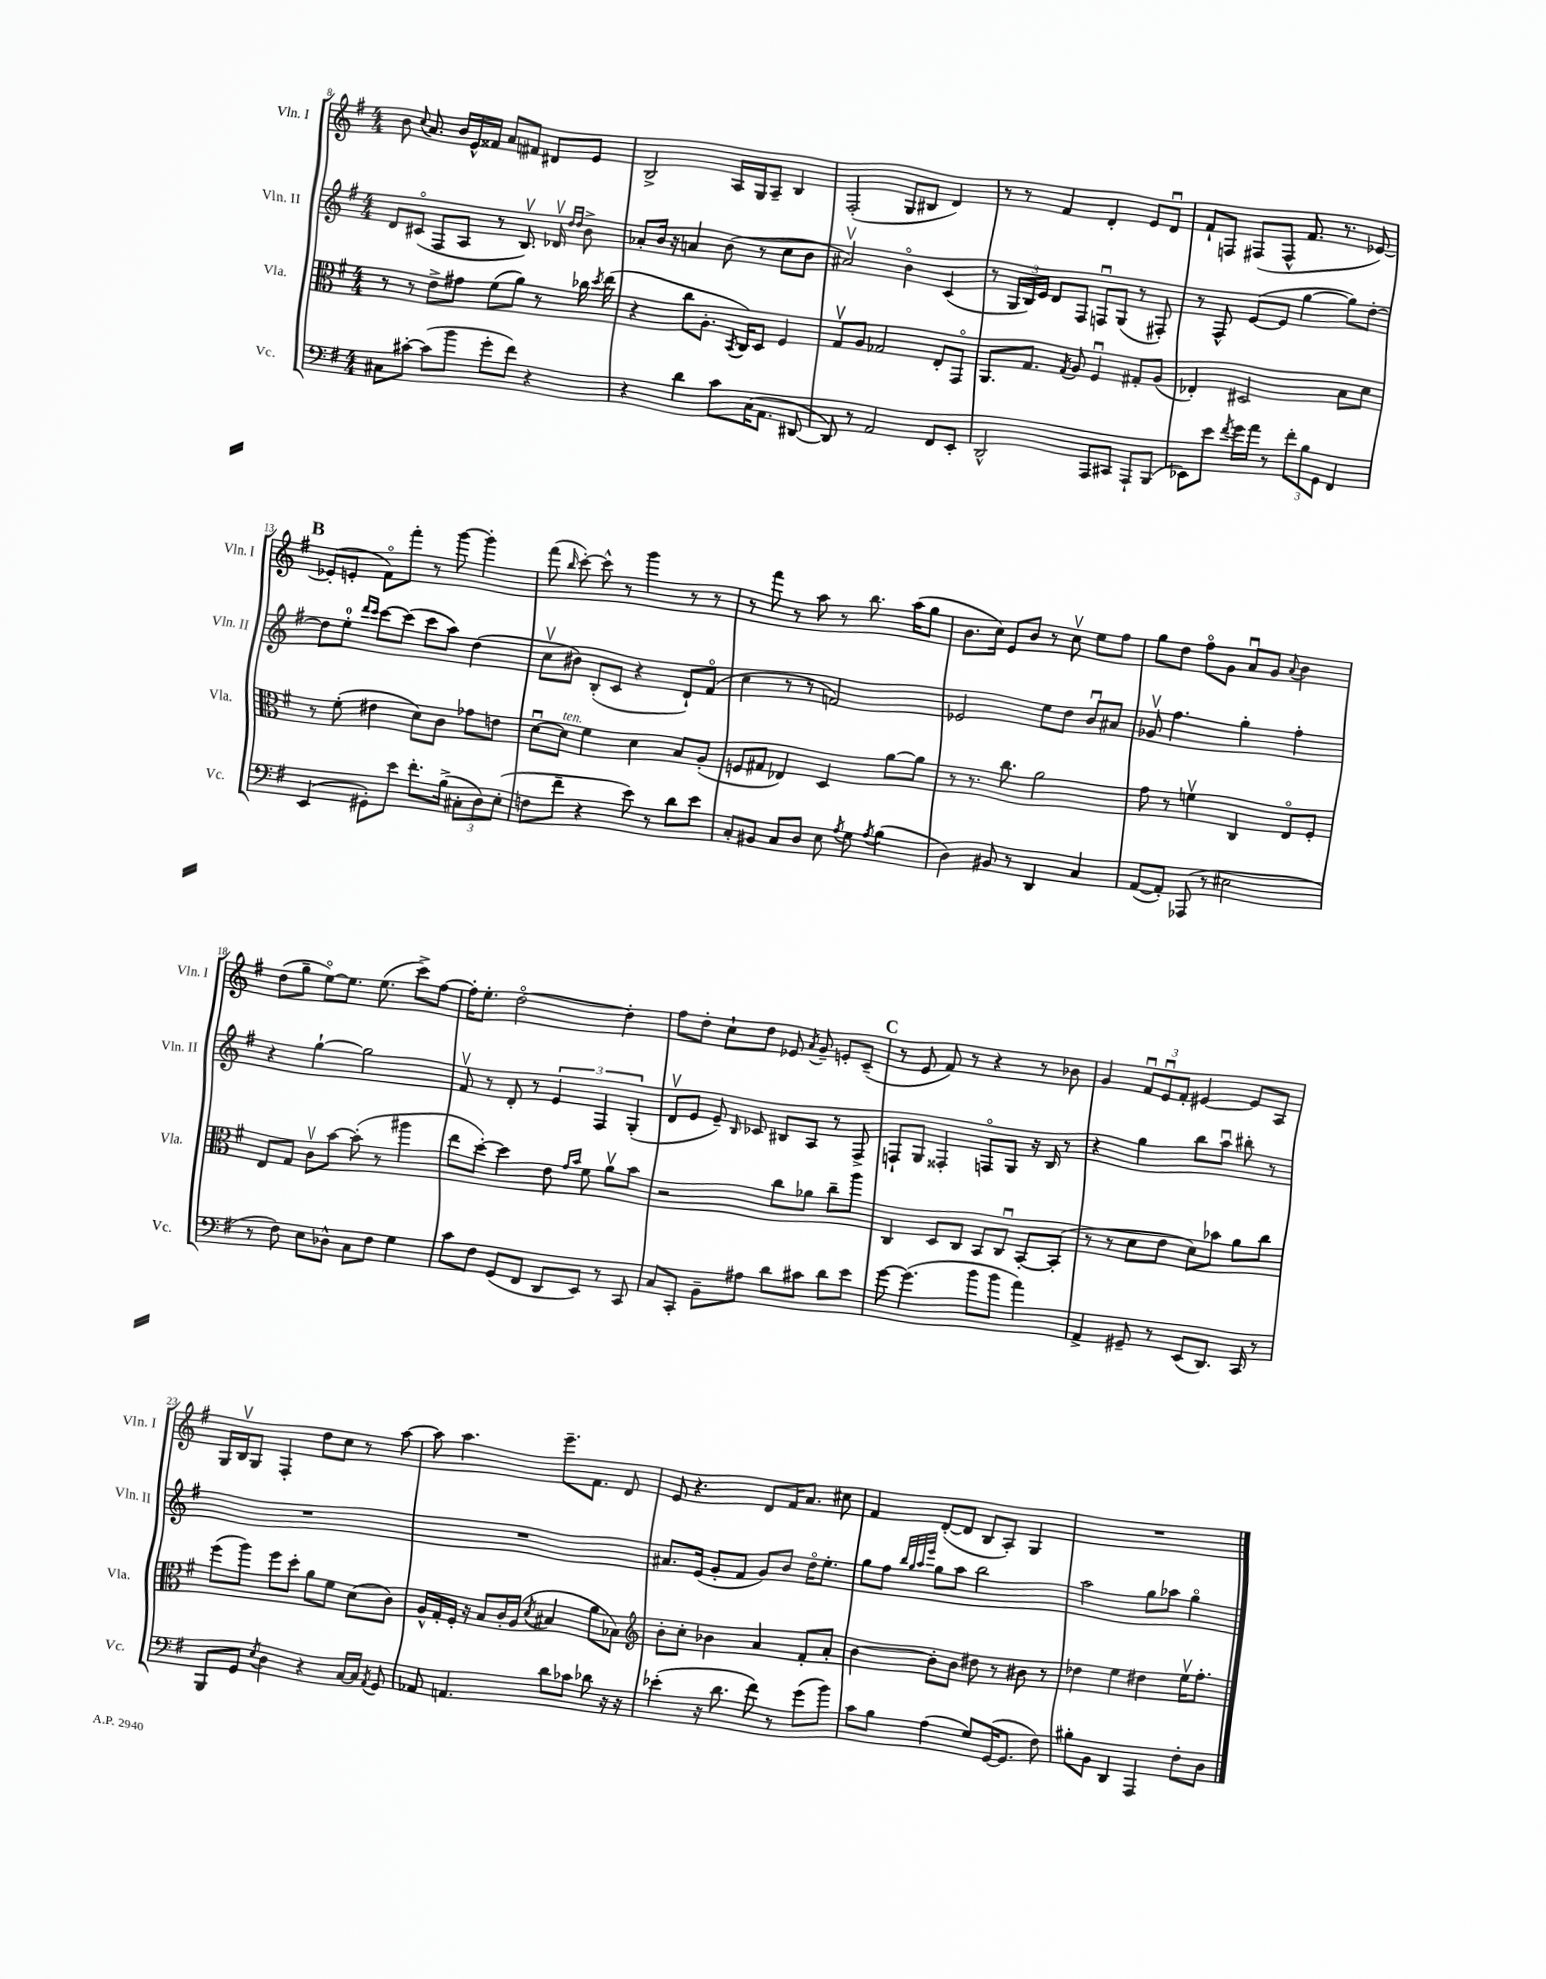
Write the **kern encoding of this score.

**kern	**kern	**kern	**kern
*staff4	*staff3	*staff2	*staff1
*clefF4	*clefC3	*clefG2	*clefG2
*k[f#]	*k[f#]	*k[f#]	*k[f#]
*M4/4	*M4/4	*M4/4	*M4/4
8C#	8r	8d	8b
.	.	.	8qqcc
[8c#'	8r	(8c#o	8.a
(8c#]	8e^	8F#	.
.	.	.	16b
8b	8g#	8A	16e^^
.	.	.	16f##
8g'	(8f#	8r	8a
8f#)	8a)	8.Bv)	8f#
4r	8r	.	8d#
.	.	16d-v	.
.	.	16qqdd	.
.	.	16qqdd	.
.	16cc-	8b^	8e
.	8qdd	.	.
.	(16ee	.	.
=	=	=	=
4r	4r	8a-'	2B^
.	.	16b	.
.	.	16r	.
4d	8cc	4a	.
.	8.A'	.	.
8c	.	(8b	16A
.	8qBB	.	.
.	16C)	.	16G
(16C	8D	8r	8A~
8.AA	.	.	.
.	4F#	8cc	4B
[8DD#	.	8b	.
=	=	=	=
8DD#])	8Gv	2a#v)	(2F#'
8r	8A	.	.
2AA	2G-	.	.
.	.	4bo	8G
.	.	.	8B#
8FF#	8E'	(4c	4d)
8EE'	8GGo	.	.
=	=	=	=
2DD^^	8.AA	8r	8r
.	.	24G	8r
.	.	24B)	.
.	8.G	.	.
.	.	24e	.
.	.	8d	4f#
.	8qG	.	.
.	8A	8F#	.
8AAA	4F#u	8Fu	4d'
8CC#	.	(8G	.
8AAA`	8G#'	8r	8e
(8BBB	(8A	8F#')	8du
=	=	=	=
8EE-)	4E-')	8r	8f#`
8e	.	8F#^^	8F
8qf#	.	.	.
16g	2D#	([8e	(8F#
16a	.	.	.
8r	.	8e]	8F#^^
12f#'	.	[4gg	8.f#
12B	.	.	.
12GG	.	.	.
.	.	.	8.r
4FF#	8B	8gg])	.
.	8d	[8dd'	[8e-)
=	=	=	=
(4EE	8r	8dd]	(8e-']
.	(8f#'	8ee'	8e'
.	.	16qqddd	.
.	.	16qqccc	.
8GG#')	4e#	[8ccc	8f#o)
8e	.	(8ccc]	8fff#'
8.f#'	8d)	8ccc	8r
.	8c	8aa)	[8ggg
(16B^	.	.	.
12C#'	8g-	(4dd	4ggg']
12D)	.	.	.
.	8e	.	.
(12E'	.	.	.
=	=	=	=
8F	[8du	8ccv	(8fff#
.	.	.	16qqbb
8f#~	8d]	8b#)	[8ccc')
4r	4f#	(8B'	8ccc^^]
.	.	8c	8r
8e)	4d	4r	4ggg
8r	.	.	.
8d	8B	8d`)	8r
8e	(8A'	(8f#o	8r
=	=	=	=
8C'	8F	4cc	8r
8BB#	8G#	.	8fff#
8C	4E-)	8r	8r
8D	.	8r	8aa
8E	4D	2f)	8r
8qA	.	.	.
8G	.	.	8.bb
8qA	.	.	.
(4B	[8a	.	.
.	.	.	(16aa
.	8a]	.	8gg
=	=	=	=
4D)	8r	2e-	8.b
.	8.r	.	.
.	.	.	16cc)
8BB#	.	.	8e
.	8.cc	.	.
8r	.	.	8b
4DD	2a	8ee	8r
.	.	8dd	8ccv
4C	.	8bu	8ee
.	.	8a#	8ff#
=	=	=	=
([8AA	8g	8g-v	8gg
8AA'])	8r	4.ff#	8dd
(8AAA-	4fv	.	8ff#o
8r	.	.	8g
2E#	4C	4gg'	8au
.	.	.	8g
.	.	.	8qqa
.	8Eo	4ff#'	4b
.	8F#'	.	.
=	=	=	=
8r	8E	4r	(8dd
8F#)	8G	.	8gg~
8E	8cv	[4gg`	[8eeo)
8D-^^	[8b	.	8.ee]
8C	(8b']	2gg]	.
.	.	.	(8.ee
8F#	8r	.	.
4G	4aa#	.	8ccc^)
.	.	.	[8ff#
=	=	=	=
8c	8ee	8f#v	16ff#']
.	.	.	8.ee'
8F#	[8dd')	8r	.
(8GG	4dd]	8d'	[2ddo
8FF#	.	8r	.
8DD	8e	6e	.
.	16qqg	.	.
.	16qqb	.	.
8EE)	8f#	.	.
.	.	6F#	.
8r	8av	.	4dd']
.	.	(6G'	.
8CC	8b	.	.
=	=	=	=
8C	2r	8dv	8ff#
8CC'	.	8e	8dd'
8BB~	.	8e~)	8cc`
.	.	16qqB	.
8A#	.	8c-	8dd
8d	8cc	8B#	8e-
.	.	.	8qa
8c#	8a-	8A	8g~
8d	8cc~	8r	8e'
8e	8aa	8F#^	(8c~
=	=	=	=
[8g	4C	8F`	8r
(4.g]	.	8G	8e
.	8D	4F##'	8f#)
.	8C	.	8r
8b	8BB	8Fo	4r
8b	8Cu	8G	.
4a)	[8BB'	16r	8r
.	.	16B	.
.	(8BB']	8r	8b-
=	=	=	=
4AA^	8r	4r	4g
.	8r	.	.
8GG#~	8d	4gg	12f#u
.	.	.	12eu
8r	8e	.	.
.	.	.	12f#'
(8EE	8d)	8bb	[4e#
8.DD)	8b-	8aau	.
.	8a	8bb#'	8e#]
16CC	.	.	.
8r	8cc	8r	8A
=	=	=	=
8BBB	(8ff#	1r	16G
.	.	.	16Bv
8GG	8aa)	.	8G
8qE	.	.	.
4D	8ff#	.	4F#'
.	8dd'	.	.
4r	8a	.	8dd
.	8f#	.	8cc
[16C	(8d	.	8r
16C]	.	.	.
8qAA	.	.	.
8GG	8c)	.	[8aa
=	=	=	=
8AA-	16A^^	1r	8aa]
.	16G'	.	.
4.AA	16F#'	.	4.aa
.	16r	.	.
.	8B	.	.
.	16c'	.	.
.	(16A	.	.
.	8qd	.	.
8d	4B#	.	8.eee~
8c-	.	.	.
.	.	.	8.f#
8d-	8a	.	.
16r	8B-)	.	8d
16r	.	.	.
=	=	=	=
*	*clefG2	*	*
(4e-'	8b'	8.a#	8e
.	8cc'	.	4.r
.	.	(16e	.
16r	4b-	8g'	.
8.d	.	.	.
.	.	8f#	.
8f#)	4a	8g)	8d
8r	.	8b	16f#
.	.	.	8.a
(8g	8f#'	16ddo	.
.	.	8.ee'	.
8b)	8a'	.	8cc#
=	=	=	=
8c	[4b	8gg	4f#
8B	.	8ff#	.
.	.	32qqbb	.
.	.	32qqgg	.
.	.	32qqaa	.
.	.	32qqeee	.
(4A	8b']	8gg	([8d'
.	8b	8aa	8d]
8G)	8dd#	2bb	8B
([16GG	8r	.	8A')
8.GG]	.	.	.
.	8b#	.	4G
8F#)	8r	.	.
=	=	=	=
8B#'	4dd-	2aa	1r
8BB	.	.	.
4DD	4ee	.	.
4AAA	4dd#	8gg	.
.	.	8aa-	.
8F#'	16eev	4ggo	.
.	8.ff#'	.	.
8D	.	.	.
==	==	==	==
*-	*-	*-	*-
